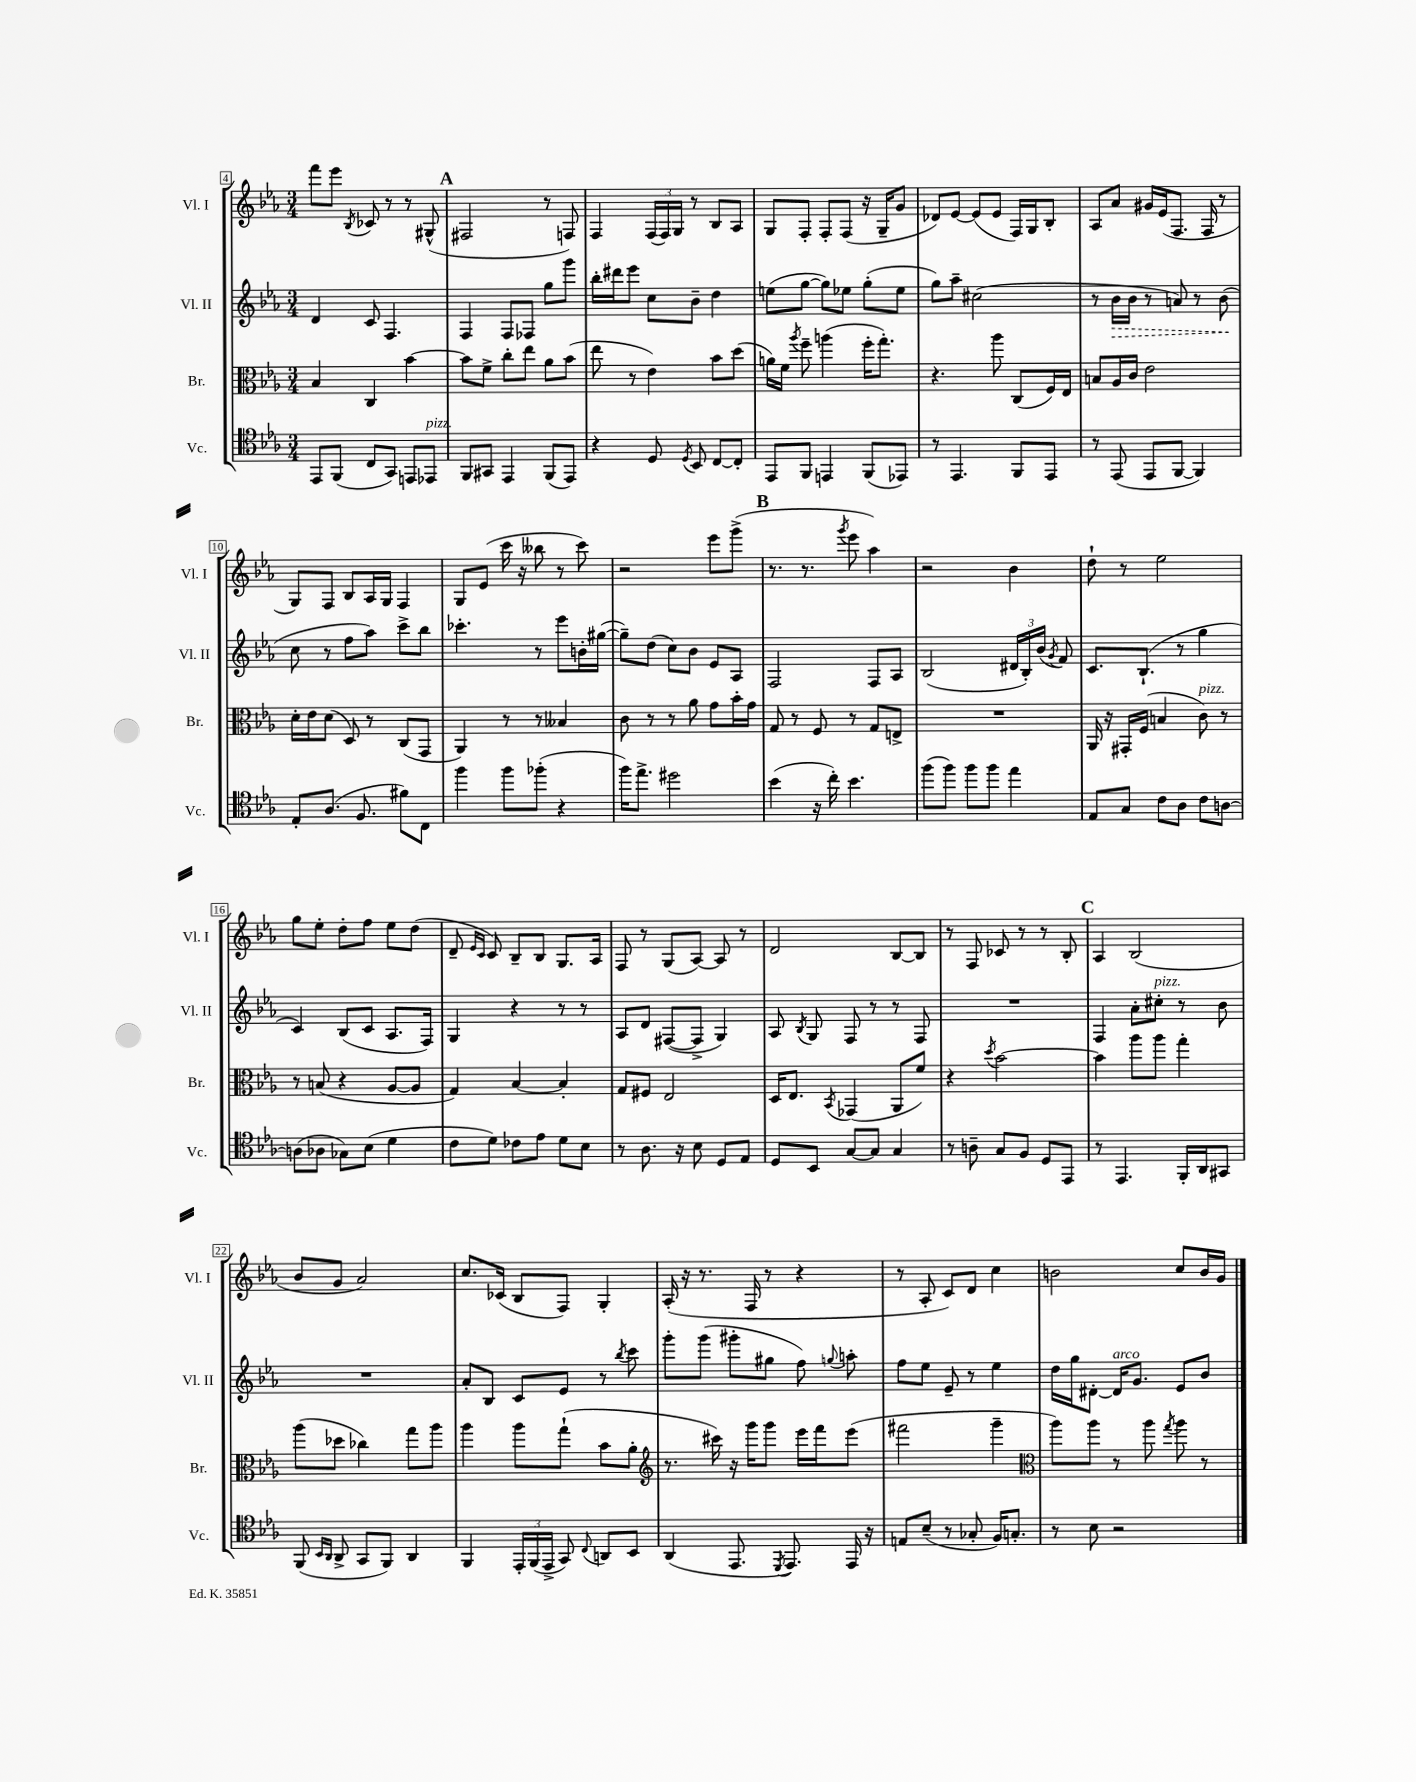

**kern	**kern	**kern	**kern
*staff4	*staff3	*staff2	*staff1
*clefC4	*clefC3	*clefG2	*clefG2
*k[b-e-a-]	*k[b-e-a-]	*k[b-e-a-]	*k[b-e-a-]
*M3/4	*M3/4	*M3/4	*M3/4
8EE-	4B-	4d	8fff
(8FF	.	.	8eee-
.	.	.	8qB-
8C	4C	8c	8c-
8GG)	.	4.F	8r
8EE	[4b-	.	8r
8EE-	.	.	(8G#^^
=	=	=	=
8FF	8b-]	4F	2F#
8GG#	8f^	.	.
4EE-	8cc'	8F	.
.	8ee-	8F-	.
(8FF	8a-	8gg	8r
8EE-)	(8b-	8ggg	8F)
=	=	=	=
4r	8ee-	16bb-'	4F
.	.	16ddd#	.
.	8r	8eee-	.
8D	4e-)	8cc	(24F
.	.	.	24F)
.	.	.	24G
8qD	.	.	.
8BB-	.	8b-~	8r
[8C	8b-	4dd	8B-
8C']	(8dd	.	8A-
=	=	=	=
8EE-	16a)	(8ee	8G
.	16f	.	.
.	8qaa-	.	.
8FF	8ff~	[8gg	8F'
4EE	(4aa	8gg])	8F'
.	.	8ee-	(8F
(8FF	16ff'	(8gg'	16r
.	8.gg')	.	16G~
8EE-)	.	8ee-	8g
=	=	=	=
8r	4.r	8gg)	8d-)
4.EE-	.	8aa-~	[8e-
.	.	(2cc#	(8e-]
.	8aa-	.	8e-
8FF	(8C	.	16F)
.	.	.	16G
8EE-	16F)	.	8B-'
.	16E-	.	.
=	=	=	=
8r	8B	8r	8A-
(8EE-	16A-	16b-	8a-
.	16c	16b-	.
8EE-	2e-	8r	16g#
.	.	.	(16e-
[8FF	.	8a)	8.F
4FF])	.	8r	.
.	.	.	16F
.	.	(8b-	8r
=	=	=	=
8E-'	16d'	8cc	8G)
.	16e-	.	.
(8.A-	(8d	8r	8F
.	8D)	8ff	8B-
8.F	.	.	.
.	8r	8aa-)	16A-
.	.	.	16G
8f#)	(8C	8ccc^	4F
8C	8GG	8bb-	.
=	=	=	=
4ff	4AA-)	4.ccc-'	8G
.	.	.	(8e-
8ff	8r	.	16ccc
.	.	.	16r
(8ff-'	8r	8r	8bb--
4r	4B--	8eee-	8r
.	.	16b'	8ccc)
.	.	([16gg#	.
=	=	=	=
16ff)	8c	8gg#~])	2r
8.ee-^	.	.	.
.	8r	(8dd	.
2dd#	8r	8cc)	.
.	8a-	8b-	.
.	8g	8e-	8eee-
.	16b-'	8A-	(8ggg^
.	16g	.	.
=	=	=	=
(4b-	8G	2F	8.r
.	8r	.	.
.	.	.	8.r
16r	8F	.	.
16cc')	.	.	.
.	.	.	8qggg
4.b-	8r	.	8eee-
.	8G	8F	4aa-)
.	8E^	8A-	.
=	=	=	=
(8ff	2.r	(2B-	2r
8ff)	.	.	.
8ff	.	.	.
8ff	.	.	.
4ee-	.	24d#	4b-
.	.	24B-')	.
.	.	(24b-	.
.	.	8qg	.
.	.	8f)	.
=	=	=	=
8E-	16AA-	8.c	8dd`
.	16r	.	.
8G	16GG#'	.	8r
.	(16F	(8.B-`	.
8c	4B	.	2ee-
8A-	.	8r	.
8c	8c)	4gg	.
[8A	8r	.	.
=	=	=	=
(8A]	8r	4c)	8gg
8A-	(8B	.	8ee-'
8G-)	4r	(8B-	8dd'
(8B-	.	8c	8ff
4d	[8A-	8.A-	8ee-
.	8A-]	.	(8dd
.	.	16F)	.
=	=	=	=
8c	4G)	4G	8d~
.	.	.	16qqe-
.	.	.	16qqc
8d)	.	.	8c)
8c-	[4B-	4r	8B-~
8e-	.	.	8B-
8d	4B-']	8r	8.G
8B-	.	8r	.
.	.	.	16A-
=	=	=	=
8r	8G	8A-	8F
8.A-	8F#	8d	8r
.	2E-	([8F#	(8G
16r	.	.	.
8B-	.	8F#^]	[8A-)
8D	.	4G)	8A-]
8E-	.	.	8r
=	=	=	=
8D	16D	8A-	2d
.	8.E-	.	.
.	.	8qB-	.
8BB-	.	8G	.
.	8qBB-	.	.
[8G	(4GG-	8F	.
8G]	.	8r	.
4G	8AA-	8r	[8B-
.	8f)	8F	8B-]
=	=	=	=
8r	4r	2.r	8r
8A~	.	.	8F
.	8qdd	.	.
8G	[2b-	.	8c-
8F	.	.	8r
8D	.	.	8r
8EE-	.	.	8B-'
=	=	=	=
8r	4b-]	4F	4A-
4.EE-	.	.	.
.	8aa-	8a-'	(2B-
.	8aa-	8cc#'	.
16FF'	4gg'	8r	.
16AA-	.	.	.
8GG#	.	8b-	.
=	=	=	=
(8FF	(8aa-	2.r	8b-
16qqBB-	.	.	.
16qqAA-	.	.	.
8AA-^	8dd-	.	8g
8GG	4cc-)	.	2a-)
8FF)	.	.	.
4AA-	8gg	.	.
.	8aa-	.	.
=	=	=	=
4FF	4aa-	8a-'	8.cc
.	.	8B-	.
.	.	.	(16c-
24EE-'	8aa-	8c	8B-
(24FF	.	.	.
24EE-^	.	.	.
8GG)	(8gg`	8e-	8F)
8qqC	.	.	.
8AA	8b-	8r	4G'
.	.	8qbb-	.
8BB-	8a-'	8ccc	.
=	=	=	=
*	*clefG2	*	*
(4AA-	8.r	8ggg'	(16A-'
.	.	.	16r
.	.	(8ggg	8.r
.	16ccc#)	.	.
8.EE-	16r	8ggg#'	.
.	16ggg	.	16F
.	8ggg	8gg#	8r
8qDD	.	.	.
8.EE-)	.	.	.
.	16eee-	8ff)	4r
.	16fff	.	.
.	.	8qqgg	.
16EE-	(8eee-	8aa'	.
16r	.	.	.
=	=	=	=
8E	2fff#	8ff	8r
(8B-~	.	8ee-	8A-'
8r	.	8e-~	8c)
8G-'	.	8r	8d
16F)	4ggg~	4ee-	4cc
8.G'	.	.	.
=	=	=	=
*	*clefC3	*	*
8r	8aa-)	16dd	2b
.	.	16gg	.
8B-	8aa-	[8d#'	.
2r	8r	16d#]	.
.	.	8.g	.
.	8aa-	.	.
.	8qgg	.	.
.	8aa-	8e-	8cc
.	8r	8b-	16b
.	.	.	16g
==	==	==	==
*-	*-	*-	*-
